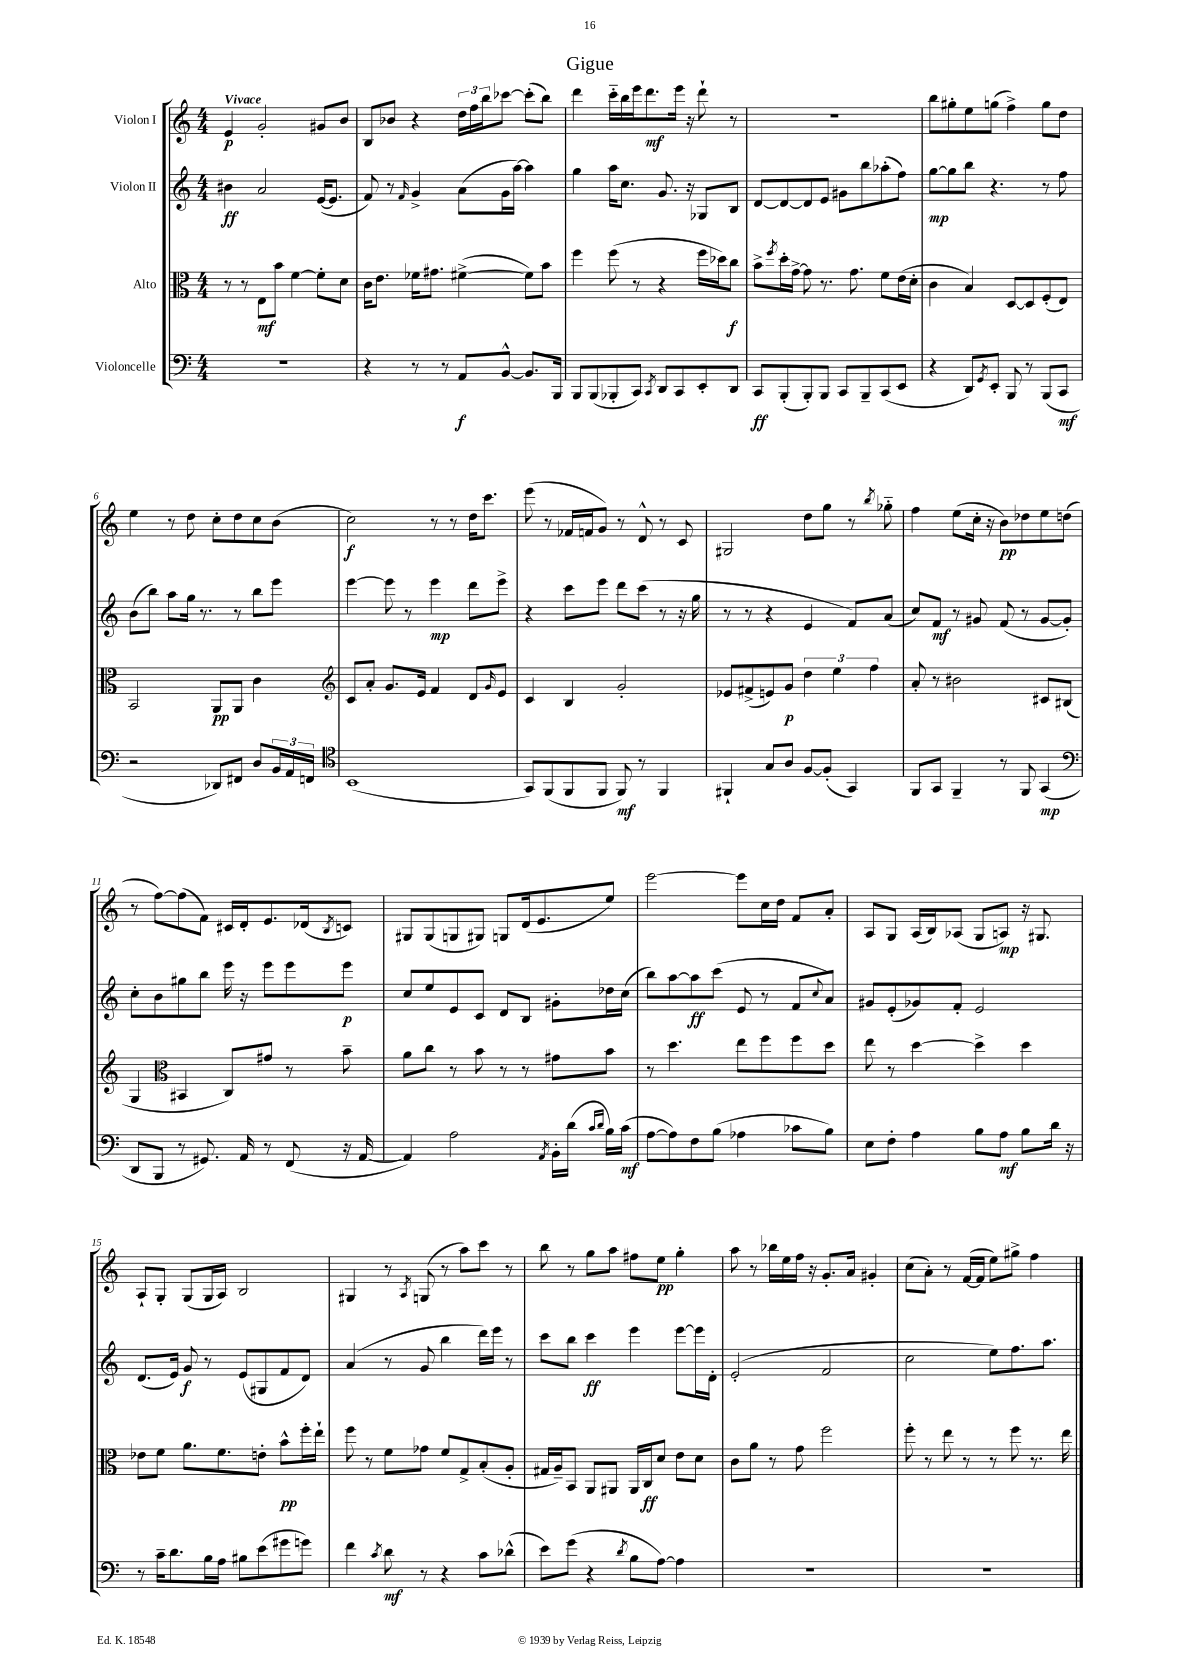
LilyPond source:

\header { title = "Gigue" }
<<
\new StaffGroup <<
\new Staff = "s0" \with { instrumentName = "Violon I" } {
    \clef treble \key c \major \numericTimeSignature \time 4/4 \tempo "Vivace"
    e'4\p g'2-. gis'8 b'8 |
    b8 bes'8 r4 \tuplet 3/2 { d''16 f''16 b''16 } ces'''8~ ces'''8-.( b''8) |
    d'''4 c'''16-_ b''16 e'''16 d'''8.\mf e'''16 r16 d'''8-! r8 |
    R1 |
    b''8 gis''8-. e''8 g''8( f''4->) g''8 d''8 |
    e''4 r8 d''8 c''8-. d''8 c''8 b'8( |
    c''2\f) r8 r8 d''16 c'''8. |
    e'''8( r8 fes'16 f'16 g'8) r8 d'8-^ r8 c'8 |
    gis2 d''8 g''8 r8 \acciaccatura { b''8 } ges''8-_ |
    f''4 e''8( c''16-. r16 b'8\pp) des''8 e''8 d''8( |
    r8 f''8~) f''8( f'8) cis'16 d'16-. e'8. des'16( \acciaccatura { b8 } c'8) |
    gis8 gis8( g8 gis8) g8 d'16( e'8. e''8) |
    e'''2~ e'''8 c''16 d''16 f'8 a'8-. |
    a8 g8 a16( b16) aes8( g8 a8\mp) r16 gis8. |
    a8-! g8-. g8( g16 a16) b2 |
    gis4 r8 \acciaccatura { a8 } g8( r8 a''8) c'''8 r8 |
    b''8 r8 g''8 a''8 fis''8 e''8\pp g''4-. |
    a''8 r8 bes''16 e''16 f''16 r16 g'8.-. a'16 gis'4-. |
    c''8( a'8-.) r8 f'16~( f'16 e''8) gis''8-> f''4 \bar "|." |
}
\new Staff = "s1" \with { instrumentName = "Violon II" } {
    \clef treble \key c \major \numericTimeSignature \time 4/4
    bis'4\ff a'2 e'16~( e'8. |
    f'8) r8 \grace { f'16 } g'4-> a'8( g'16 a''16~) a''4 |
    g''4 a''16 c''8. g'8. r16 ges8 b8 |
    d'8~ d'8~ d'8 e'8 gis'8 b''8 aes''8-.( f''8) |
    g''8~\mp g''8 b''8 r4. r8 f''8 |
    b'8( b''8) a''8 g''16 r8. r8 b''8 e'''8 |
    e'''4~ e'''8 r8 e'''4\mp d'''8 e'''8-> |
    r4 c'''8 e'''8 d'''8 c'''8( r8 r16 g''16 |
    r8 r8 r4 e'4 f'8) a'8( |
    c''8) f'8\mf r8 gis'8 f'8( r8 gis'8~ gis'8-.) |
    c''8-. b'8 gis''8 b''8 e'''16 r16 e'''8 e'''8 e'''8\p |
    c''8 e''8 e'8 c'8 d'8 b8 gis'8-. des''16 c''16( |
    b''8) a''8~ a''8\ff c'''8( e'8 r8 f'8 \appoggiatura { c''8 } a'8) |
    gis'8 e'8-.( ges'8) f'8-. e'2 |
    d'8.( e'16) g'8\f r8 e'8( gis8 f'8 d'8) |
    a'4( r8 g'8 b''4 d'''16) e'''16 r8 |
    c'''8 b''8 c'''4\ff e'''4 e'''8~ e'''16 d'16-. |
    e'2-.( f'2 |
    c''2 e''8) f''8. a''8. \bar "|." |
}
\new Staff = "s2" \with { instrumentName = "Alto" } {
    \clef alto \key c \major \numericTimeSignature \time 4/4
    r8 r8 e8\mf b'8 f'4~ f'8-. d'8 |
    c'16 e'8. fes'16 gis'8. fis'4~->( fis'8) b'8 |
    f''4 f''8( r8 r4 f''16 des''16) c''8\f |
    b'8-> \acciaccatura { f''8 } d''16-. g'16~-> g'8 r8. g'8. f'8 e'16( d'16-. |
    c'4 b4) d8~ d8 f8-.( e8) |
    b,2 a,8\pp a,8 c'4 |
    \clef treble c'8 a'8-. g'8. e'16 f'4 d'8 \grace { g'16 } e'8 |
    c'4 b4 g'2-. |
    ees'8 fis'8->( e'8) g'8\p \tuplet 3/2 { d''4 e''4 f''4 } |
    a'8-. r8 bis'2 cis'8 bis8( |
    g4 \clef alto bis,4 c8) gis'8 r8 b'8-- |
    a'8 c''8 r8 b'8 r8 r8 gis'8 b'8 |
    r8 d''4. e''8 f''8 f''8 d''8 |
    e''8 r8 d''4~ d''4-> d''4 |
    ees'8 f'8 a'8. f'8. e'8-. b'8-^\pp f''16-. e''16-! |
    f''8 r8 f'8 ges'8 f'8 g8-> b8-.( a8-. |
    gis16 a16--) b,8 a,8 ais,8 ais,16 c16\ff d'8 e'8 d'8 |
    c'8 a'8 r8 g'8 f''2 |
    f''8-. r8 e''8 r8 r8 f''8 r8. e''16 \bar "|." |
}
\new Staff = "s3" \with { instrumentName = "Violoncelle" } {
    \clef bass \key c \major \numericTimeSignature \time 4/4
    R1 |
    r4 r8 r8 a,8\f b,8~-^ b,8. b,,16 |
    b,,8 b,,8( bes,,8-. c,8) \acciaccatura { c,8 } d,8 c,8 e,8-. d,8 |
    c,8\ff b,,8-.( b,,8-.) b,,8 c,8 b,,8-- c,8( e,8 |
    r4 d,8) \acciaccatura { g,8 } e,8-. b,,8 r8 b,,8( c,8\mf |
    r2 des,8) fis,8 d8 \tuplet 3/2 { b,16 a,16 f,16 } |
    \clef tenor b,1( |
    g,8) f,8( f,8 f,8 f,8\mf) r8 f,4 |
    fis,4-! g8 a8 f8~ f8-.( g,4) |
    f,8 g,8 f,4-- r8 f,8 g,4\mp( |
    \clef bass d,8 b,,8 r8 gis,8.) a,16 r8 f,8( r16 a,16~ |
    a,4) a2 \acciaccatura { a,8 } b,16-. d'16( \grace { c'16 d'16 } b16) c'16\mf( |
    a8~ a8) f8 b8( aes4 ces'8 b8) |
    e8 f8-. a4 b8 a8\mf b8 d'16 r16 |
    r8 c'16-- d'8. b16 a16 bis8 e'8( gis'8 g'8) |
    f'4 \acciaccatura { c'8 } d'8\mf r8 r4 c'8 des'8-^( |
    e'8) g'8( r4 \acciaccatura { d'8 } b8 a8~) a4 |
    R1 |
    R1 \bar "|." |
}
>>
>>
